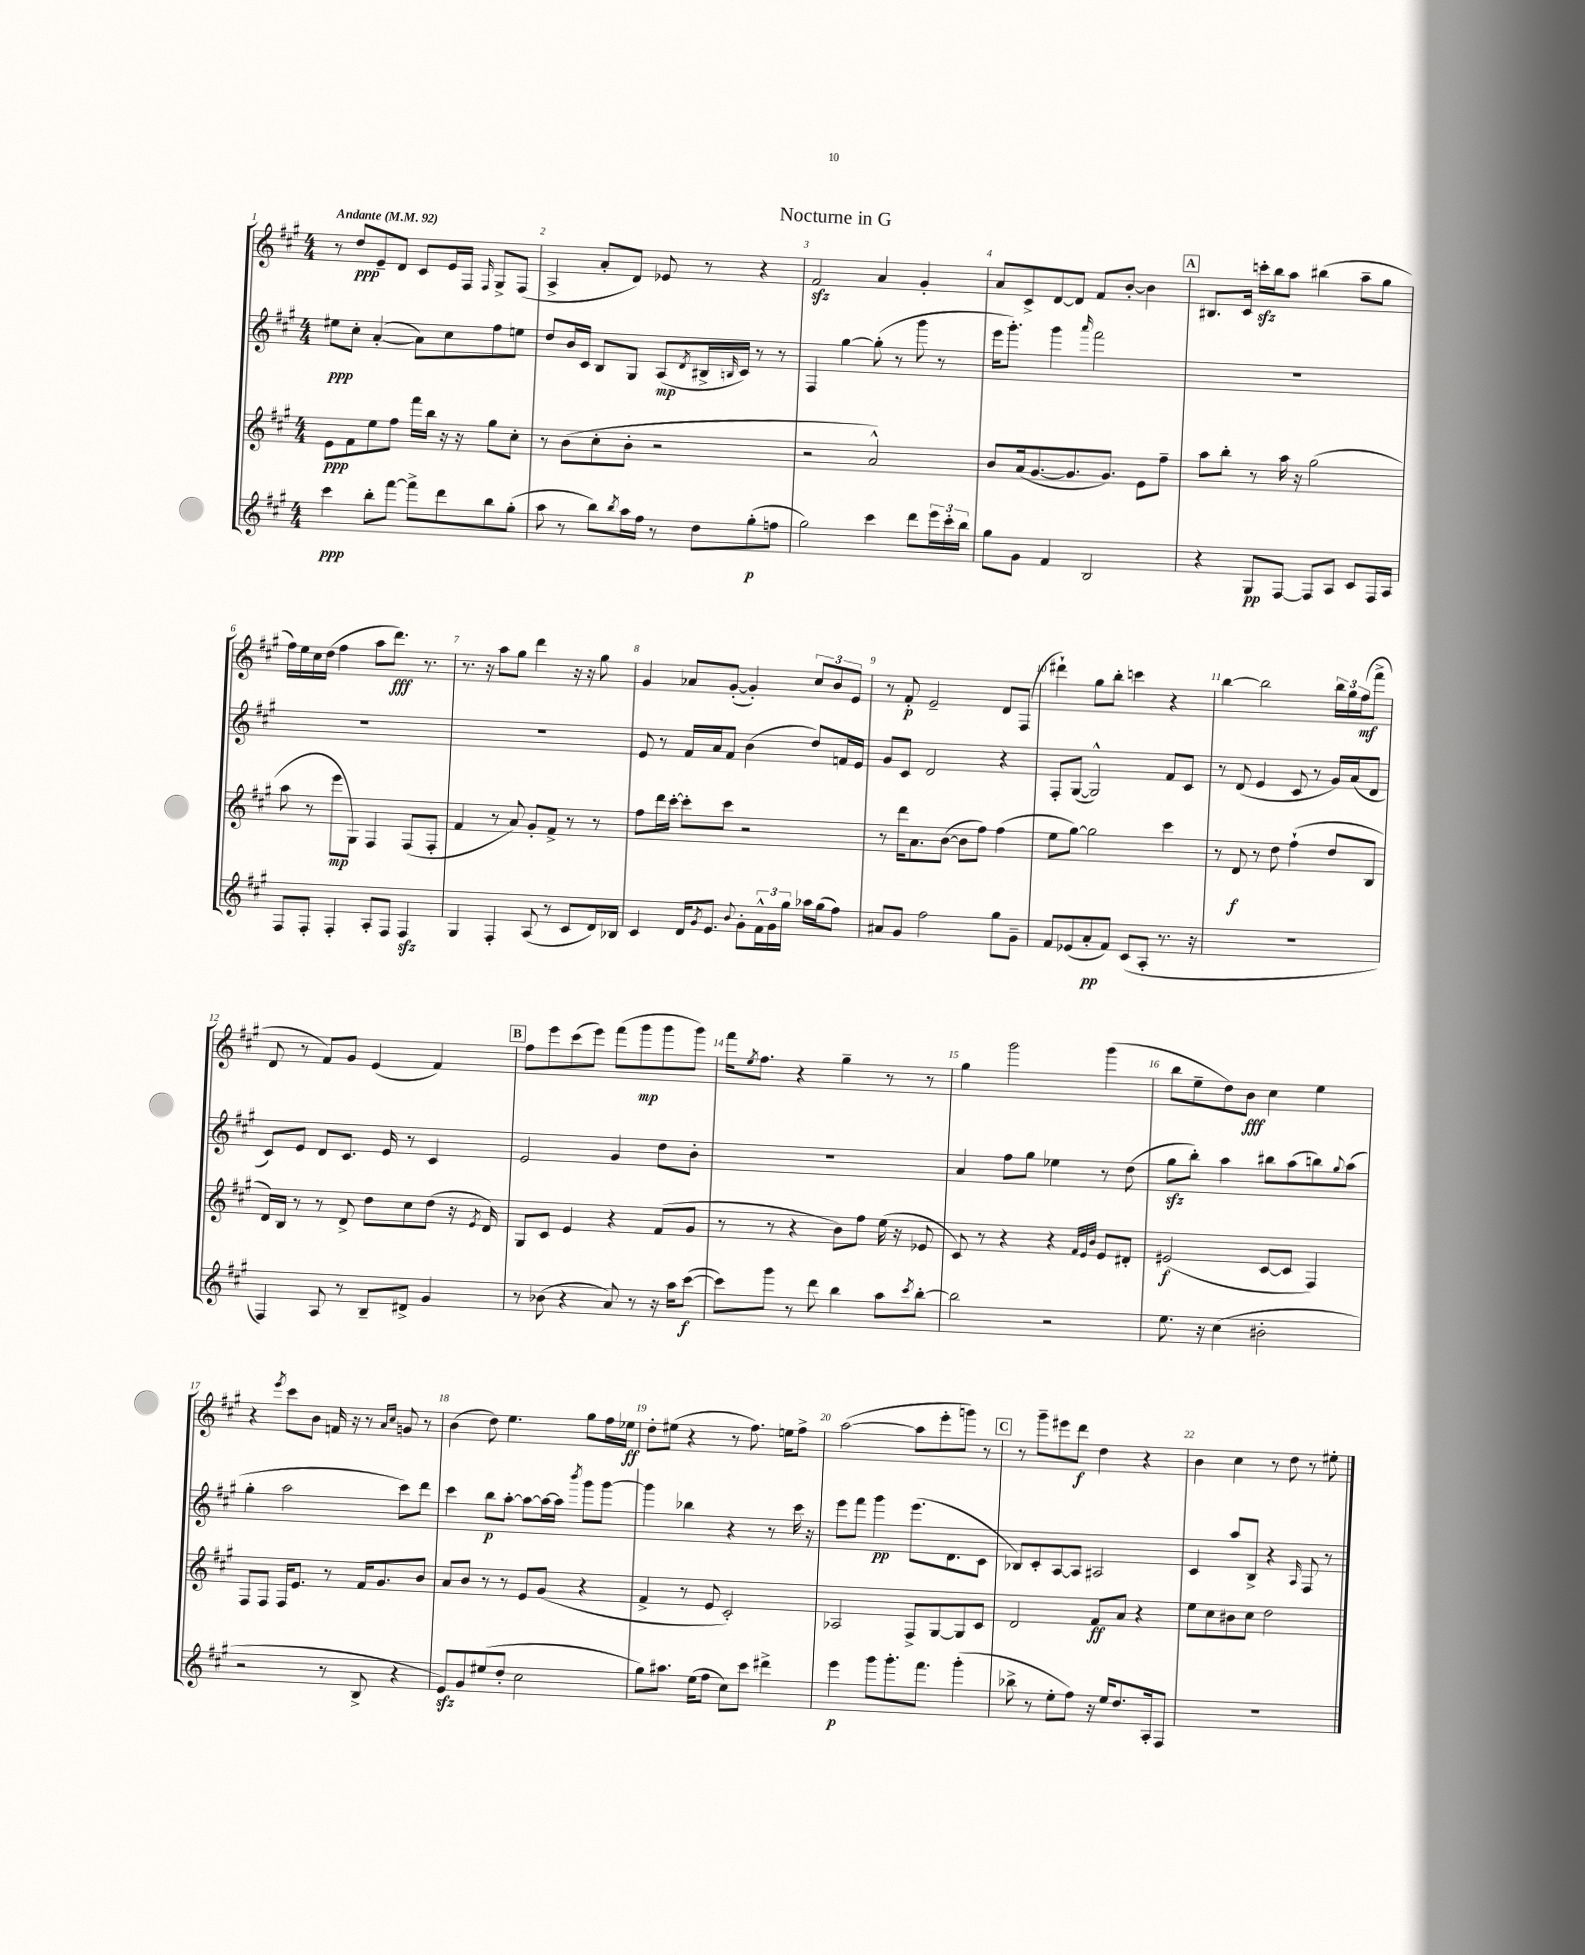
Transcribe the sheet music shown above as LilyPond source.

\header { title = "Nocturne in G" }
<<
\new StaffGroup <<
\new Staff = "s0" {
    \clef treble \key a \major \numericTimeSignature \time 4/4 \tempo "Andante" 4 = 92
    r8 d''8\ppp e'8-- d'8 cis'8 e'16 fis16 \grace { fis16 } gis8-> fis8( |
    a4-> a'8-. d'8) ees'8 r8 r4 |
    fis'2\sfz a'4 gis'4-. |
    a'8 cis'8-> d'8~ d'8 fis'8 b'8~-. b'4 |
    \mark \markup { \box "A" } bis8. cis'16 c'''16-.\sfz b''16 a''8 bis''4( a''8-- gis''8 |
    fis''16) e''16 cis''16 d''16( fis''4 a''8 d'''8.\fff) r8. |
    r8. r16 a''8 gis''8 d'''4 r16 r16 gis''8 |
    gis'4 aes'8 gis'8~-.( gis'4-.) \tuplet 3/2 { cis''8 b'8 e'8 } |
    r8 fis'8-.\p e'2-- d'8 fis8( |
    dis'''4-!) gis''8 b''8-. c'''4 r4 |
    b''4~ b''2 \tuplet 3/2 { b''16 gis''16 fis''16\mf( } fis'''8-> |
    d'8 r8 fis'8) gis'8 e'4( fis'4) |
    \mark \markup { \box "B" } fis''8 e'''8 cis'''8( e'''8) fis'''8( gis'''8\mp gis'''8 gis'''8) |
    fis'''16 \acciaccatura { e''8 } fis''8. r4 gis''4-- r8 r8 |
    gis''4 gis'''2 gis'''4( |
    b''8 e''8-- d''8) b'8\fff cis''4 e''4 |
    r4 \acciaccatura { e'''8 } cis'''8 b'8 f'16 r16 r8 \grace { a'16 cis''16 } g'8 r8 |
    b'4( d''8) e''4. gis''8 fis''16 ees''16\ff |
    d''8-. eis''8( r4 r8 fis''8.) e''16 fis''8-> |
    a''2~( a''8 e'''8-. g'''8) r8 |
    \mark \markup { \box "C" } r8 gis'''8-- eis'''8 d'''8\f d''4 r4 |
    b'4 cis''4 r8 d''8 r8 eis''8-. \bar "|." |
}
\new Staff = "s1" {
    \clef treble \key a \major \numericTimeSignature \time 4/4
    eis''8\ppp cis''8-. a'4~-.( a'8) cis''8 fis''8 e''8 |
    d''8 b'16 cis'16 b8 gis8 a8\mp( \acciaccatura { d'8 } bis16-> \grace { b16 } cis'16) r8 r8 |
    fis4 gis''4~ gis''8-.( r8 gis'''8 r8 |
    e'''16 gis'''8.-.) gis'''4 \grace { a'''16 } fis'''2 |
    \mark \markup { \box "A" } R1 |
    R1 |
    R1 |
    e'8 r8 fis'16 a'16 fis'8 b'4( d''8) f'16 e'16 |
    gis'8 cis'8 d'2 r4 |
    fis8-. gis8~( gis2-^) fis'8 cis'8 |
    r8 d'8( e'4 cis'8 r8 gis'16) a'16( d'8 |
    cis'8) e'8 d'8 cis'8. e'16 r8 cis'4 |
    \mark \markup { \box "B" } e'2 gis'4 d''8 b'8-. |
    R1 |
    a'4 fis''8 gis''8 ees''4 r8 d''8( |
    gis''8\sfz b''8-.) a''4 bis''8 a''8( b''8) \appoggiatura { gis''8 } a''8( |
    gis''4-. a''2 cis'''8) d'''8 |
    cis'''4 b''8\p a''8~-. a''8~ a''16~ a''16 \acciaccatura { b'''8 } gis'''8 gis'''8~ |
    gis'''4 bes''4 r4 r8 cis'''16 r16 |
    e'''8 fis'''8 gis'''4\pp e'''8.( d'8. cis'8 |
    \mark \markup { \box "C" } bes8) cis'8-. a8~ a8 ais2 |
    cis'4 a''8 b8-> r4 \grace { a16 } fis8 r8 \bar "|." |
}
\new Staff = "s2" {
    \clef treble \key a \major \numericTimeSignature \time 4/4
    e'8\ppp fis'8 e''8 fis''8 fis'''16 b''16 r16 r16 gis''8 cis''8-. |
    r8 b'8( cis''8-. b'8-. r2 |
    r2 a'2-^) |
    b'8 a'16( gis'8.~ gis'8. gis'8.) e'8 fis''8-- |
    \mark \markup { \box "A" } a''8 b''8-. r8 a''16 r16 gis''2( |
    a''8 r8 e'''8\mp gis8) fis4 fis8( fis8-. |
    fis'4 r8 a'8) gis'8-. fis'8-> r8 r8 |
    fis''8 d'''16 cis'''16~-. cis'''8-. cis'''8 r2 |
    r8 d'''16 a'8. b'8~( b'8 fis''8) fis''4( |
    e''8 gis''8~) gis''2 cis'''4 |
    r8 d'8\f r8 d''8 fis''4-!( d''8 b8 |
    d'16) b16 r8 r8 d'8-> d''8 cis''8 d''8( r16 \acciaccatura { e'8 } d'16) |
    \mark \markup { \box "B" } gis8 cis'8 e'4 r4 fis'8( gis'8 |
    r8 r8 r4 b'8) fis''8 e''16( r16 ees'8 |
    cis'8) r8 r4 r4 \grace { fis'32 e'32 b'32 } e'8 dis'8-. |
    eis'2\f( cis'8~ cis'8 fis4) |
    fis8 fis8 fis16 e'8. r8 fis'16 gis'8. b'8 |
    a'8 b'8 r8 r8 e'8 gis'8( r4 |
    fis'4-> r8 e'8 cis'2-.) |
    aes2 fis8-> gis8~ gis8 cis'8 |
    \mark \markup { \box "C" } d'2 fis'8\ff a'8 r4 |
    e''8 cis''8 bis'8 cis''8 d''2 \bar "|." |
}
\new Staff = "s3" {
    \clef treble \key a \major \numericTimeSignature \time 4/4
    cis'''4\ppp b''8-. fis'''8~ fis'''8-> d'''8 b''8 gis''8-.( |
    a''8 r8 b''8) \acciaccatura { b''8 } a''16 fis''16 r8 d''8 gis''8-.\p( f''8 |
    gis''2) cis'''4 d'''8 \tuplet 3/2 { e'''16 cis'''16-. b''16 } |
    gis''8 gis'8 fis'4 b2 |
    \mark \markup { \box "A" } r4 gis8\pp fis8~ fis8 a8 cis'8 fis16 a16 |
    fis8 fis8-. fis4-. a8-. fis8 fis4\sfz |
    gis4 fis4-. a8( r8 cis'8 d'16) bes16 |
    cis'4 d'16 \acciaccatura { gis'8 } e'8. \appoggiatura { b'8 } gis'8-. \tuplet 3/2 { fis'16-^ gis'16 gis''16 } aes''16 gis''16( fis''8) |
    ais'8 gis'8 fis''2 gis''8 gis'8-- |
    fis'8 ees'8( a'8-.\pp fis'8) cis'8( a8-. r8. r16 |
    R1 |
    fis4) a8 r8 b8-- dis'8-> gis'4 |
    \mark \markup { \box "B" } r8 bes'8( r4 a'8) r8 r16 a''16 cis'''8~\f( |
    cis'''8) gis'''8 r8 d'''8 b''4 a''8 \acciaccatura { cis'''8 } b''8~-. |
    b''2 r2 |
    e''8. r16 cis''4( bis'2-. |
    r2 r8 b8-> r4 |
    e'8\sfz) gis'8 eis''8( d''8-. cis''2 |
    gis''8) ais''8. e''16( fis''8 cis''8) cis'''8 dis'''4-> |
    e'''4\p gis'''8 gis'''8.-. fis'''8. gis'''4-.( |
    \mark \markup { \box "C" } bes''8-> r8 e''8-. fis''8) r16 e''16 d''8. a16-. fis8 |
    R1 \bar "|." |
}
>>
>>
\layout { \context { \Score \override BarNumber.break-visibility = ##(#f #t #t) barNumberVisibility = #all-bar-numbers-visible } }
